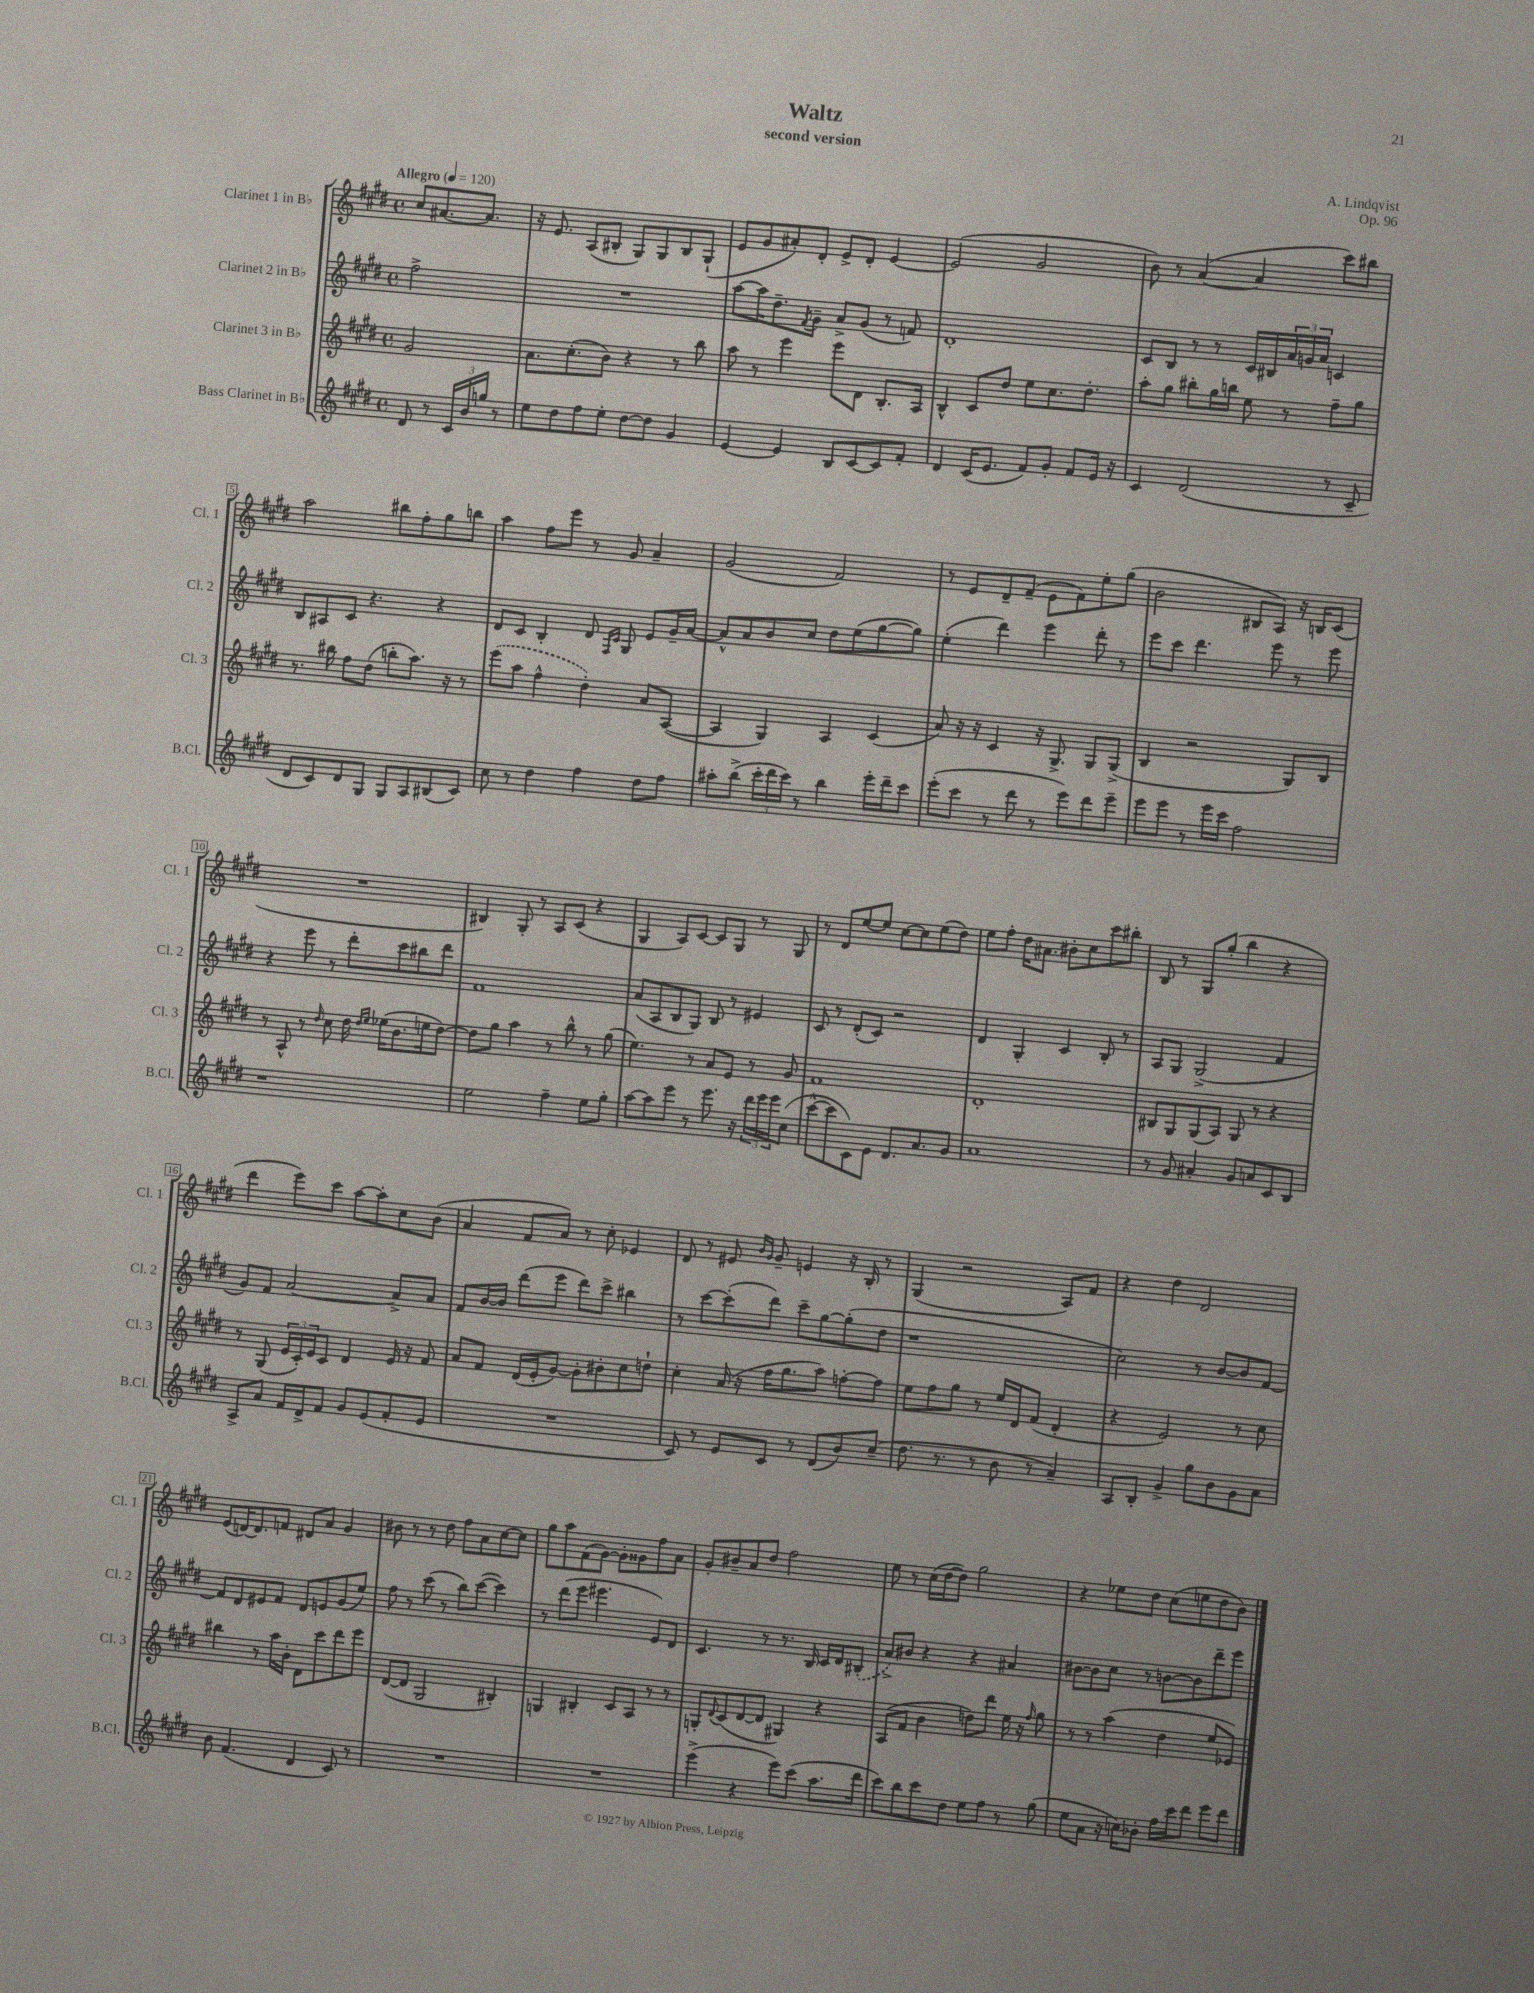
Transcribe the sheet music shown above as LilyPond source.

\header { title = "Waltz" composer = "A. Lindqvist" subtitle = "second version" opus = "Op. 96" }
<<
\new StaffGroup <<
\new Staff = "s0" \with { instrumentName = "Clarinet 1 in Bb" shortInstrumentName = "Cl. 1" } {
    \clef treble \key e \major \defaultTimeSignature \time 4/4 \partial 2 \tempo "Allegro" 4 = 120
    cis''8 ais'8.~ ais'8. |
    r16 e'8. a8( bis8-. gis8) gis8 bis8 gis8-!( |
    e'8 gis'8 ais'8-.) dis'8-. e'8-> dis'8-. e'4~ |
    e'2( gis'2 |
    b'8) r8 a'4~( a'4 cis'''8) bis''8 |
    a''2 bis''8 fis''8-. gis''8 b''8 |
    a''4 fis''8 e'''8 r8 gis'8 a'4-- |
    gis'2( fis'2) |
    r8 e'8 dis'8-- fis'8--( e'8 fis'8) e''8-. gis''8( |
    b'2 bis8 a8) r16 b16 cis'8( |
    R1 |
    bis4) gis8-. r8 a8 cis'8( r4 |
    gis4 a8) cis'8~ cis'8 gis8 r8 gis8 |
    r8 dis'8 e''8~ e''8 cis''8~ cis''8 e''8( dis''8) |
    e''8 fis''8-. dis''16 ais'8. bis'8-. cis''8 cis'''8 bis''8-. |
    b8 r8 gis8 gis''8-.( b''4 r4 |
    dis'''4 e'''8) cis'''8 a''8~ a''8-. cis''8 b'8( |
    a'4 fis'8 a'8) r8 cis''8-. ees'4 |
    dis'8 r8 eis'8 \grace { b'16 gis'16 } gis'8-- e'4 r16 b16-. r8 |
    gis4( r2 a8) fis'8 |
    r4 dis''4 dis'2 |
    e'8( d'16~) d'8. f'8 dis'8 a'8 gis'4 |
    bis'8 r8 r8 dis''8 fis''8 a'8 cis''8~ cis''8 |
    gis''8 a''8 fis'8( gis'8~) gis'8-. gisis'8 fis''8 a'8 |
    gis'8-. bis'8-- a'8 dis''8 fis''2 |
    e''8 r8 cis''16( dis''16~ dis''8) gis''2 |
    r4 ees''8 dis''8 cis''8( e''8 dis''8 b'8) \bar "|." |
}
\new Staff = "s1" \with { instrumentName = "Clarinet 2 in Bb" shortInstrumentName = "Cl. 2" } {
    \clef treble \key e \major \defaultTimeSignature \time 4/4 \partial 2
    fis''2-> |
    R1 |
    a''8~ a''16 dis''8.-- \acciaccatura { fis'8 } gis'8-- a'8-> gis'8( r8 f'8) |
    dis'1-. |
    cis'8 b8 r8 r8 cis'16 bis16 \tuplet 3/2 { a'16 g'16 a'16 } c'4 |
    b8 ais8 cis'8 r4. r4 |
    dis'8 cis'8 b4-. dis'8 \grace { fis16 cis'16 } gis8 e'8 gis'16-- a'16~ |
    a'8-^ a'8 b'8 cis''8 dis''8 e''8( gis''8~ gis''8) |
    e''4-.( dis'''4) e'''4 dis'''8-. r8 |
    e'''8 cis'''8 dis'''4. e'''8 r8 e'''8 |
    r4 e'''8 r8 dis'''8-. cis'''8 bis''8 dis'''8 |
    fis'1 |
    a'8( a8 b8 gis8) b8 r8 eis'4 |
    cis'8 r8 dis'8-.( cis'8) r2 |
    dis'4 gis4-. cis'4 b8-. r8 |
    a8 gis8 gis2->( fis'4 |
    gis'8) fis'8 a'2~ a'8-> a'8 |
    fis'8 b'16~ b'16 dis'''8( e'''8 dis'''8) cis'''8-> bis''4 |
    r8 cis'''8~ cis'''8-.( dis'''8) cis'''8-- gis''8~ gis''8-.( dis''8 |
    r1 |
    cis''2) r8 b'8~ b'8 fis'8~ |
    fis'8 dis'8 eis'8 fis'8 dis'8 e'8 gis'8( e''8) |
    fis''8 r8 cis'''8( r8 b''8) cis'''8~( cis'''4) |
    r8 dis'''8( e'''8 eis'''4. e'8) dis'8 |
    cis'4. r8 r8. b16 cis'16 dis'16 \once \slurDashed bis8-.( |
    a'8->) bis'8 r4 r4 ais'4 |
    bis'8~ bis'8 cis''8 r8 b'8~ b'8 dis'''8-- e'''8 \bar "|." |
}
\new Staff = "s2" \with { instrumentName = "Clarinet 3 in Bb" shortInstrumentName = "Cl. 3" } {
    \clef treble \key e \major \defaultTimeSignature \time 4/4 \partial 2
    gis'2 |
    a'8. cis''8.-.( b'8) r4 r8 b''8 |
    a''8 r8 e'''4 e'''8 dis'8 b8.-. a16 |
    b4-^ cis'8 dis''8 e''8 cis''8. dis''8.-. |
    a''8-. gis''8 bis''8-. gis''16 b''16 e''8 r8 fis''8-- gis''8 |
    r8. bis''16 fis''8 dis''8( b''8-. a''8.) r16 r8 |
    \once \slurDashed e'''8( a''8 fis''4-^ dis''4-.) a'8 a8~( |
    a4 gis4) a4 cis'4( |
    a'8) r16 r16 cis'4 r16 gis8.-> gis8 gis8->( |
    b4 r2 gis8) b8 |
    r8 a8-^ r8 \grace { dis''16 } cis''8 dis''16 \grace { dis''16 e''16 } ees''16( b'8. e''16 dis''8~) |
    dis''8 gis''8 a''4 r8 b''8-^ r8 gis''8( |
    e''4.) r8 a'8 e'8 r8 gis'8 |
    fis'1 |
    dis'1-. |
    bis8 gis8 gis8( a8) gis8 r8 r4 |
    r8 gis8( \tuplet 3/2 { e'16 cis'16-.) e'16 } cis'8 dis'4 e'16 r16 fis'8 |
    a'8 fis'8 dis'16( e'16-. gis'8~) gis'8-. bis'8-. cis''8 d''8-! |
    cis''4-. a'16( r16 fis''16 gis''8. a''8) f''8~-. f''8 |
    e''8 fis''8 gis''8 r8 e''16 dis'16 fis'8( dis'4-. |
    r4 e'2) r8 cis''8 |
    bis''4 r8 a''16 b'16-. dis'8 cis'''8 dis'''8 e'''8 |
    dis'8~( dis'8 gis2 bis4-.) |
    g4 bis4-. cis'8 a8 r8 r8 |
    g8-. \appoggiatura { dis'8 } cis'8( dis'8~ dis'8 gis4) r4 |
    a8( fis'8 b'4 d''8) dis'''8 e''16 r16 \grace { fis''16 } gis''8 |
    r8 r8 a''4( dis''4 e''8 ees'8) \bar "|." |
}
\new Staff = "s3" \with { instrumentName = "Bass Clarinet in Bb" shortInstrumentName = "B.Cl." } {
    \clef treble \key e \major \defaultTimeSignature \time 4/4 \partial 2
    dis'8 r8 \tuplet 3/2 { cis'16 b'16 g''16 } r8 |
    e''8 dis''8 fis''8 e''8-. dis''8~ dis''8 gis'4 |
    e'4~ e'4 b8 cis'8~ cis'8 fis'8-. |
    dis'4 cis'16( e'8. fis'8) gis'8-. fis'8 e'16 r16 |
    cis'4 dis'2( r8 cis'8-- |
    dis'8 cis'8) dis'8 gis8 gis8 a8 bis8( cis'8) |
    cis''8 r8 dis''4 fis''4 dis''8 fis''8 |
    ais''8-. b''8->( \tuplet 3/2 { cis'''16-. dis'''16 cis'''16) } r8 b''4 e'''16-. dis'''16-- cis'''8 |
    e'''8-.( cis'''8 r8 dis'''8 r8 e'''8) dis'''8 e'''8-- |
    e'''8 e'''8 r8 e'''16 cis'''16 fis''2 |
    r1 |
    e''2 fis''4-- e''8 gis''8-. |
    a''8~ a''8 e'''8 r8 e'''8. r16 \tuplet 3/2 { dis'''16 e'''16 e'''16 } cis''8( |
    cis'''8~-^ cis'''8 cis'8) e'8 dis'8. a'8. gis'8 |
    a'1 |
    r8 gis'8 ais'4-. gis'8 a'8 cis'8 b8 |
    a8-> a'8 fis'16 dis'16-> fis'8 gis'8 e'8( fis'8-. e'8 |
    R1 |
    cis'8) r8 e'8 cis'8 r8 dis'8( b'8) cis''8--( |
    dis''8. r8. r8 b'8 r8 a'4--) |
    a8 b8-. gis'4-> gis''8 b'8 gis'8 a'8 |
    b'8 fis'4.( dis'4 cis'8) r8 |
    R1 |
    R1 |
    e'''4->( r4 e'''8) cis'''8( a''8. dis'''16 |
    cis'''8) b''8 cis'''8 dis''8 e''8 fis''8 r8 gis''8( |
    e''8 a'8 r16 c''16) bes'8-. fis''16 cis'''16 dis'''8 e'''8 dis'''8 \bar "|." |
}
>>
>>
\layout { \context { \Score \override BarNumber.stencil = #(make-stencil-boxer 0.1 0.3 ly:text-interface::print) } }
